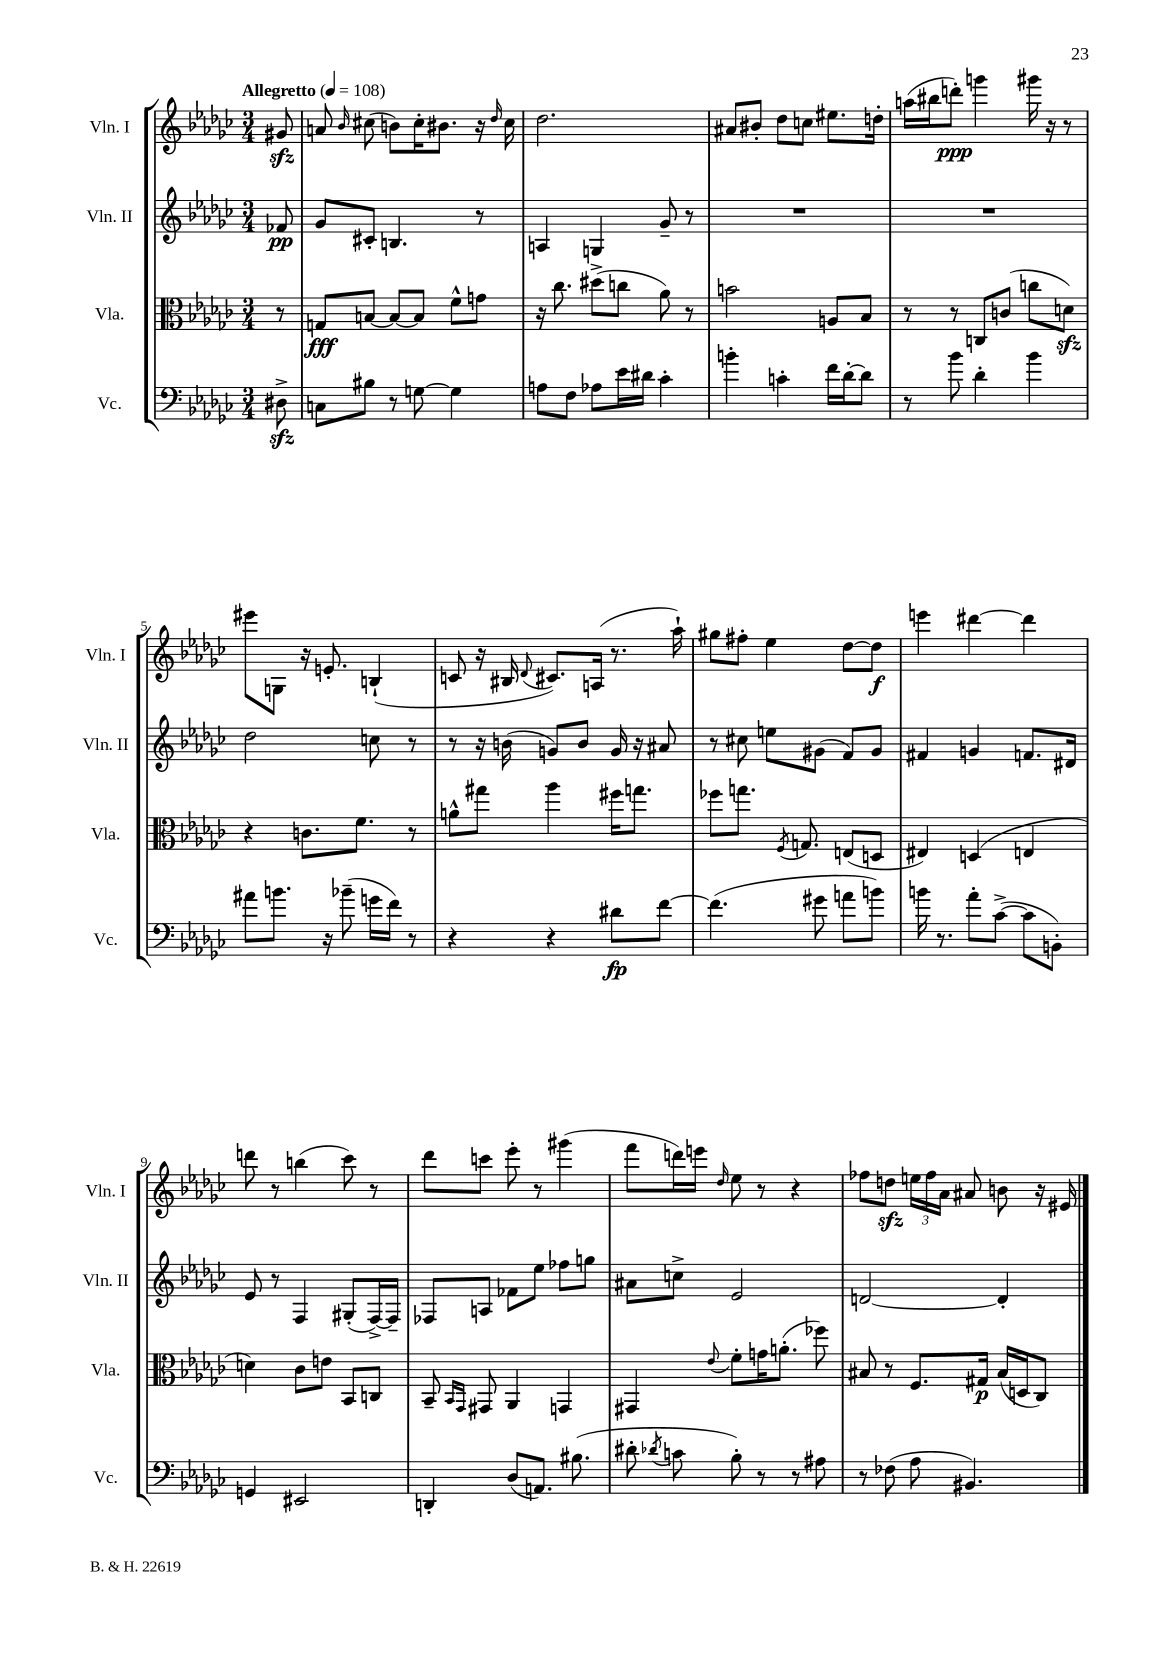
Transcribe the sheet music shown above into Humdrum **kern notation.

**kern	**kern	**kern	**kern
*staff4	*staff3	*staff2	*staff1
*clefF4	*clefC3	*clefG2	*clefG2
*k[b-e-a-d-g-c-]	*k[b-e-a-d-g-c-]	*k[b-e-a-d-g-c-]	*k[b-e-a-d-g-c-]
*M3/4	*M3/4	*M3/4	*M3/4
*MM108	*MM108	*MM108	*MM108
8D#^	8r	8f-	8g#
=	=	=	=
8C	8G	8g-	8a
.	.	.	16qqb-
8B#	[8B	8c#'	(8cc#
8r	8B_	4.B	8b)
[8G	8B]	.	16cc#'
.	.	.	8.b#
4G]	8f^^	.	.
.	8g	8r	16r
.	.	.	16qqdd-
.	.	.	16cc#
=	=	=	=
8A	16r	4A	2.dd-
.	8.cc-	.	.
8F	.	.	.
8A-	(8dd#^	4G	.
16e-	8cc	.	.
16d#	.	.	.
4c-'	8a-)	8g-~	.
.	8r	8r	.
=	=	=	=
4b'	2b	2.r	8a#
.	.	.	8b#'
4c'	.	.	8dd-
.	.	.	8cc
16f	8A	.	8.ee#
[16d-'	.	.	.
8d-]	8B-	.	.
.	.	.	16dd'
=	=	=	=
8r	8r	2.r	(16aa
.	.	.	16bb#
8b-	8r	.	8ddd')
4d-'	8C	.	4ggg
.	(8c	.	.
4b-	8cc	.	16ggg#
.	.	.	16r
.	8d)	.	8r
=	=	=	=
8a#	4r	2dd-	8eee#
8.b	.	.	8G
.	8.c	.	16r
16r	.	.	8.e'
(8b-~	.	.	.
.	8.f	.	.
16g	.	8cc	(4B`
16f)	.	.	.
8r	8r	8r	.
=	=	=	=
4r	8a^^	8r	8c
.	8gg#	16r	16r
.	.	(16b	16B#
.	.	.	8qqd-
4r	4aa-	8g)	8.c#)
.	.	8b	.
.	.	.	(16A
8d#	16ff#	16g	8.r
.	8.gg	16r	.
[8f	.	8a#	.
.	.	.	16aa-`)
=	=	=	=
(4.f]	8ff-	8r	8gg#
.	8.gg	8cc#	8ff#'
.	.	8ee	4ee-
.	8qF	.	.
.	8.G	.	.
8g#	.	(8g#	.
8a	(8E	8f)	[8dd-
8b)	8D	8g#	8dd-]
=	=	=	=
16b	4E#)	4f#	4eee
8.r	.	.	.
8a-'	(4D	4g	[4ddd#
([8c-^	.	.	.
8c-]	4E	8.f	4ddd#]
8BB')	.	.	.
.	.	16d#	.
=	=	=	=
4GG	4d)	8e-	8ddd
.	.	8r	8r
2EE#	8c-	4F	(4bb
.	8e	.	.
.	8BB-	(8G#'	8ccc-)
.	8C	[16F^)	8r
.	.	16F~]	.
=	=	=	=
4DD'	8BB-~	8F-	8ddd-
.	16qqBB-	.	.
.	16qqGG-	.	.
.	8GG#	8A	8ccc
(8D-	4AA-	8f-	8eee-'
8.AA)	.	8ee-	8r
.	4GG	8ff-	(4ggg#
(8.B#	.	.	.
.	.	8gg	.
=	=	=	=
8d#'	4GG#	8a#	8fff
8qd-	.	.	.
8c	.	8cc^	16ddd)
.	.	.	16eee
.	8qqe-	.	16qqdd-
8B-')	8f'	2e-	8ee-
8r	16g	.	8r
.	(8.a'	.	.
8r	.	.	4r
8A#	8ff-)	.	.
=	=	=	=
8r	8B#	[2d	8ff-
(8F-	8r	.	8dd
8A-	8.F	.	24ee
.	.	.	24ff-
.	.	.	24a-
4.BB#)	.	.	8a#
.	16G#	.	.
.	(16B#	4d']	8b
.	16D	.	.
.	8C-)	.	16r
.	.	.	16e#
==	==	==	==
*-	*-	*-	*-
